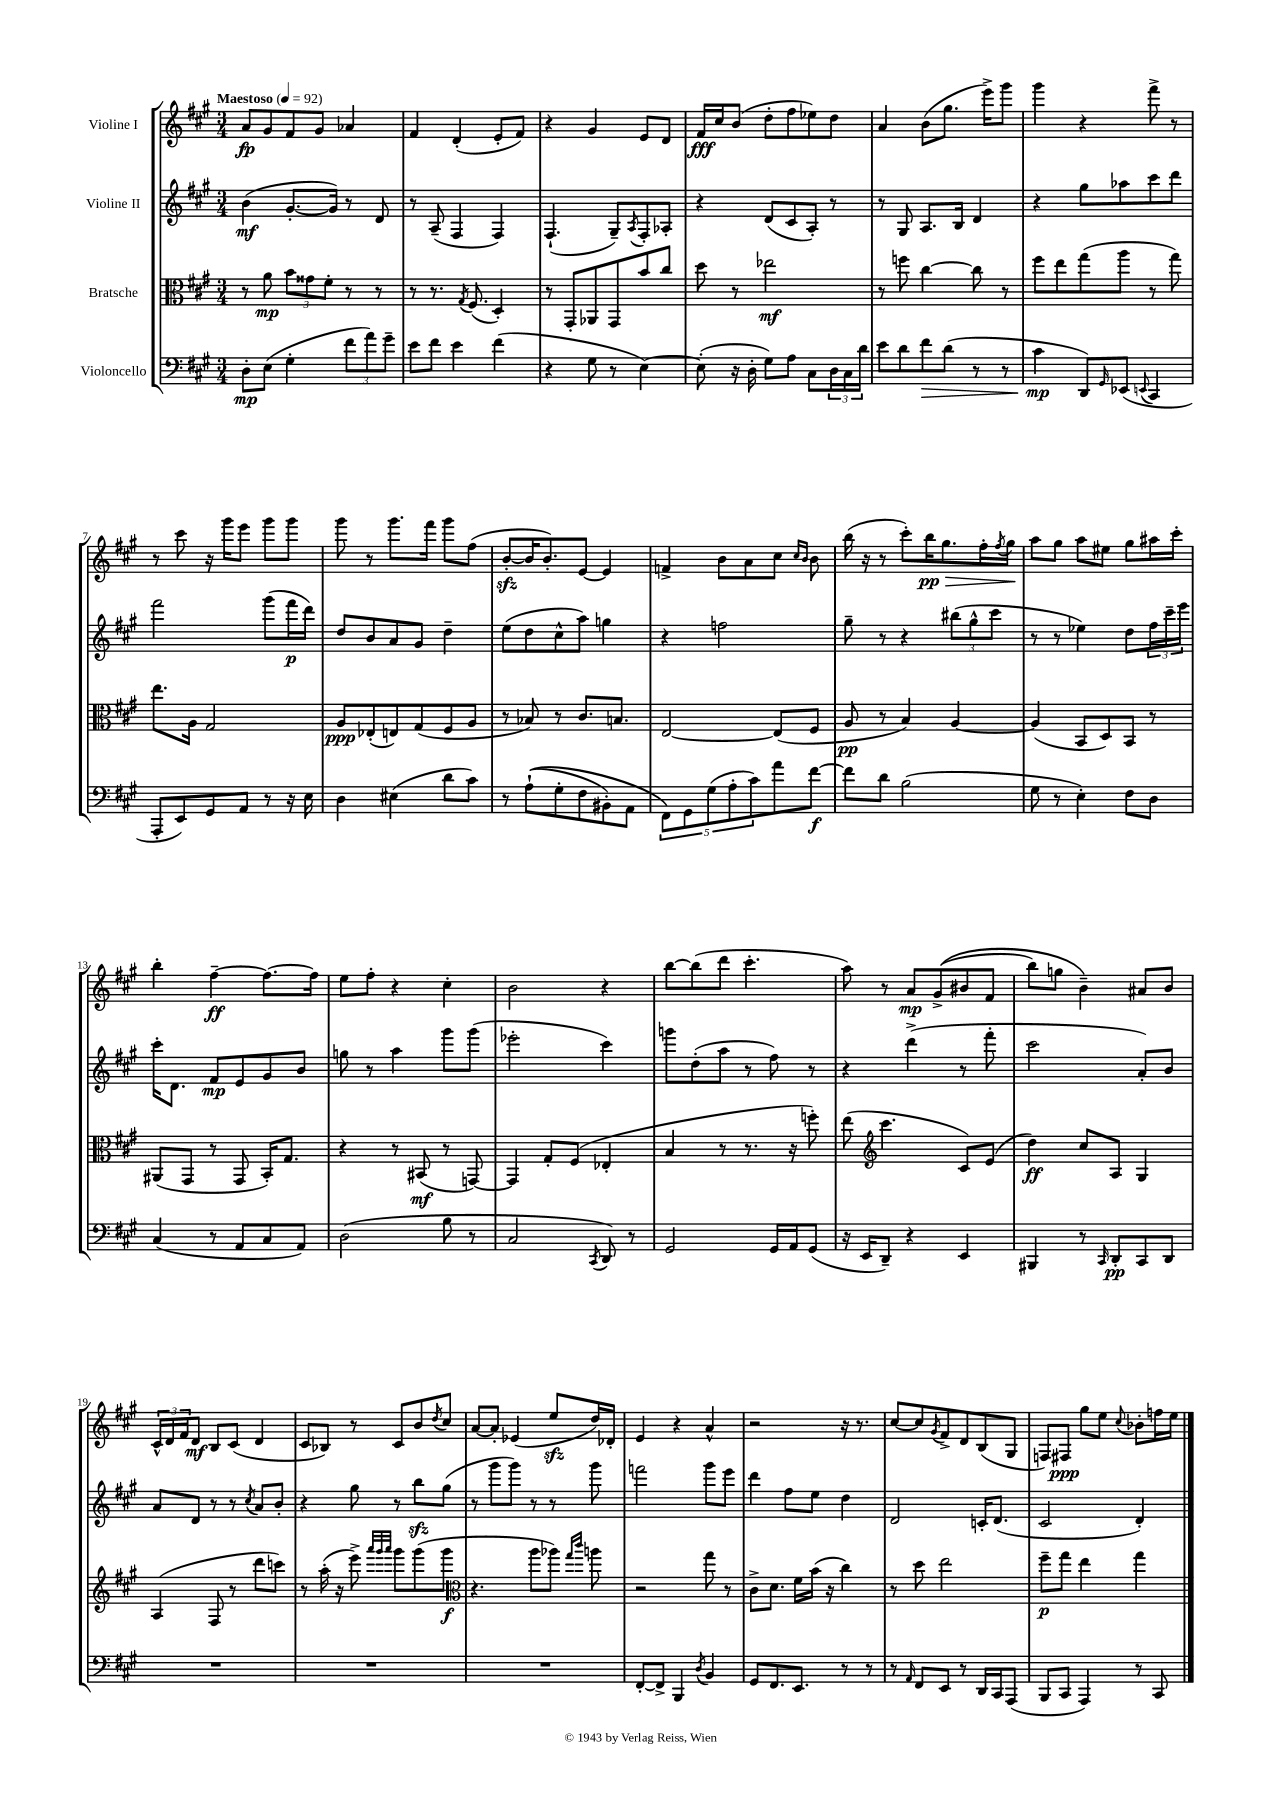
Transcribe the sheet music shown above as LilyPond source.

<<
\new StaffGroup <<
\new Staff = "s0" \with { instrumentName = "Violine I" } {
    \clef treble \key a \major \numericTimeSignature \time 3/4 \tempo "Maestoso" 4 = 92
    a'8\fp gis'8 fis'8 gis'8 aes'4 |
    fis'4 d'4-.( e'8-. fis'8) |
    r4 gis'4 e'8 d'8 |
    fis'16\fff cis''16 b'8( d''8-. fis''8 ees''8) d''8 |
    a'4 b'8( gis''8. e'''16->) gis'''8 |
    gis'''4 r4 fis'''8-> r8 |
    r8 cis'''8 r16 gis'''16 e'''8 gis'''8 gis'''8 |
    gis'''8 r8 gis'''8. fis'''16 gis'''8 fis''8( |
    b'8~-.\sfz b'16 b'8.-.) e'8~ e'4 |
    f'4-> b'8 a'8 cis''8 \grace { cis''16 b'16 } b'8 |
    b''16( r16 r8 cis'''8-.) b''16\pp\> gis''8. fis''16-. \acciaccatura { fis''8 } gis''16\! |
    a''8 gis''8 a''8 eis''8 gis''8 ais''16 cis'''16-. |
    b''4-. fis''4~--\ff fis''8.~ fis''16 |
    e''8 fis''8-. r4 cis''4-. |
    b'2 r4 |
    b''8~ b''8( d'''8 cis'''4.-. |
    a''8) r8 a'8\mp gis'8->(\( bis'8 fis'8 |
    b''8) g''8 b'4--\) ais'8 b'8 |
    \tuplet 3/2 { cis'16-^ d'16 fis'16 } d'8\mf b8 cis'8( d'4 |
    cis'8 bes8) r8 cis'8 b'8 \acciaccatura { d''8 } cis''8 |
    a'8~ a'8-. ees'4( e''8\sfz d''16) des'16-. |
    e'4 r4 a'4-^ |
    r2 r16 r8. |
    cis''8~ cis''8 \acciaccatura { gis'8 } fis'8-> d'8 b8( gis8 |
    f8) fis8\ppp gis''8 e''8 \appoggiatura { cis''8 } bes'8-. f''16 e''16 \bar "|." |
}
\new Staff = "s1" \with { instrumentName = "Violine II" } {
    \clef treble \key a \major \numericTimeSignature \time 3/4
    b'4\mf( gis'8.~-. gis'16) r8 d'8 |
    r8 a8--( fis4 fis4) |
    fis4.-!( gis8--) \acciaccatura { a8 } fis8-. aes8-. |
    r4 d'8( cis'8 a8-.) r8 |
    r8 gis8 a8. b16 d'4 |
    r4 gis''8 aes''8 cis'''8 d'''8 |
    fis'''2 gis'''8( fis'''16\p d'''16) |
    d''8 b'8 a'8 gis'8 d''4-- |
    e''8( d''8 cis''8-^ a''8) g''4 |
    r4 f''2 |
    gis''8-- r8 r4 \tuplet 3/2 { bis''8( gis''8-^ cis'''8 } |
    r8 r8 ees''4) d''8 \tuplet 3/2 { fis''16 cis'''16-- e'''16 } |
    cis'''16-. d'8. fis'8\mp e'8 gis'8 b'8 |
    g''8 r8 a''4 gis'''8 gis'''8( |
    ees'''2-. cis'''4) |
    g'''8 d''8-.( a''8 r8 fis''8) r8 |
    r4 d'''4->( r8 fis'''8-. |
    cis'''2 a'8-.) b'8 |
    a'8 d'8 r8 r8 \acciaccatura { cis''8 } a'8 b'8-. |
    r4 gis''8 r8 b''8\sfz gis''8( |
    r8 gis'''8 gis'''8) r8 r8 gis'''8 |
    f'''2 gis'''8 e'''8 |
    d'''4 fis''8 e''8 d''4 |
    d'2 c'16-. d'8.( |
    cis'2 d'4-.) \bar "|." |
}
\new Staff = "s2" \with { instrumentName = "Bratsche" } {
    \clef alto \key a \major \numericTimeSignature \time 3/4
    r8 a'8\mp \tuplet 3/2 { b'8 gisis'8 fis'8-. } r8 r8 |
    r8 r8. \acciaccatura { gis8 } fis8.( d4-.) |
    r8 gis,8-. aes,8 gis,8 b'8 cis''8 |
    d''8 r8 ees''2\mf |
    r8 f''8 cis''4~ cis''8 r8 |
    fis''8 e''8 gis''8( a''8 r8 gis''8) |
    e''8. a16 gis2 |
    a8\ppp ees8-.( e8) gis8( fis8 a8 |
    r8 bes8) r8 cis'8. b8. |
    e2~ e8( fis8 |
    a8\pp r8 b4) a4~ |
    a4( b,8 d8) b,8 r8 |
    ais,8( gis,8 r8 gis,8 b,16-.) gis8. |
    r4 r8 bis,8\mf( r8 g,8~) |
    g,4 gis8-. fis8( ees4-. |
    b4 r8 r8. r16 f''8-.) |
    e''8( \clef treble cis'''4. cis'8) e'8( |
    d''4\ff) cis''8 a8 gis4 |
    a4( fis8 r8 d'''8 c'''8) |
    r8 a''16-.( r16 e'''8->) \grace { a'''32 gis'''32 a'''32 } gis'''8 gis'''8( gis'''8\f |
    \clef alto r4. a''8 aes''8) \grace { gis''16 cis'''16 } a''8 |
    r2 gis''8 r8 |
    cis'8-> d'8. fis'16 b'16( r16 cis''4) |
    r8 d''8 e''2 |
    fis''8--\p gis''8 e''4 gis''4 \bar "|." |
}
\new Staff = "s3" \with { instrumentName = "Violoncello" } {
    \clef bass \key a \major \numericTimeSignature \time 3/4
    d8-.\mp e8( gis4-. \tuplet 3/2 { fis'8 a'8) gis'8-- } |
    e'8 fis'8 e'4 fis'4( |
    r4 gis8 r8 e4~) |
    e8-.( r16 d16-. gis8) a8 cis8 \tuplet 3/2 { d16 cis16 d'16 } |
    e'8 d'8 fis'8\> d'8( r8 r8 |
    cis'4\mp\! d,8) \grace { gis,16 } ees,8( \appoggiatura { e,8 } cis,4 |
    a,,8-. e,8) gis,8 a,8 r8 r16 e16 |
    d4 eis4( d'8 cis'8) |
    r8 a8-!(\( gis8-. fis8 bis,8-.) a,8 |
    \tuplet 5/4 { fis,8\) gis,8 gis8( a8-. cis'8) } a'8 fis'8~\f |
    fis'8 d'8 b2( |
    gis8 r8 e4-.) fis8 d8 |
    cis4( r8 a,8 cis8 a,8) |
    d2( b8 r8 |
    cis2 \acciaccatura { cis,8 } d,8) r8 |
    gis,2 gis,16 a,16 gis,8( |
    r16 e,16 d,8--) r4 e,4 |
    bis,,4 r8 \grace { cis,16 } d,8-.\pp cis,8 d,8 |
    R2. |
    R2. |
    R2. |
    fis,8~-. fis,8-> b,,4 \acciaccatura { d8 } b,4 |
    gis,8 fis,8. e,8. r8 r8 |
    r8 \grace { a,16 } fis,8 e,8 r8 d,16 cis,16 a,,8( |
    b,,8 cis,8 a,,4) r8 cis,8 \bar "|." |
}
>>
>>
